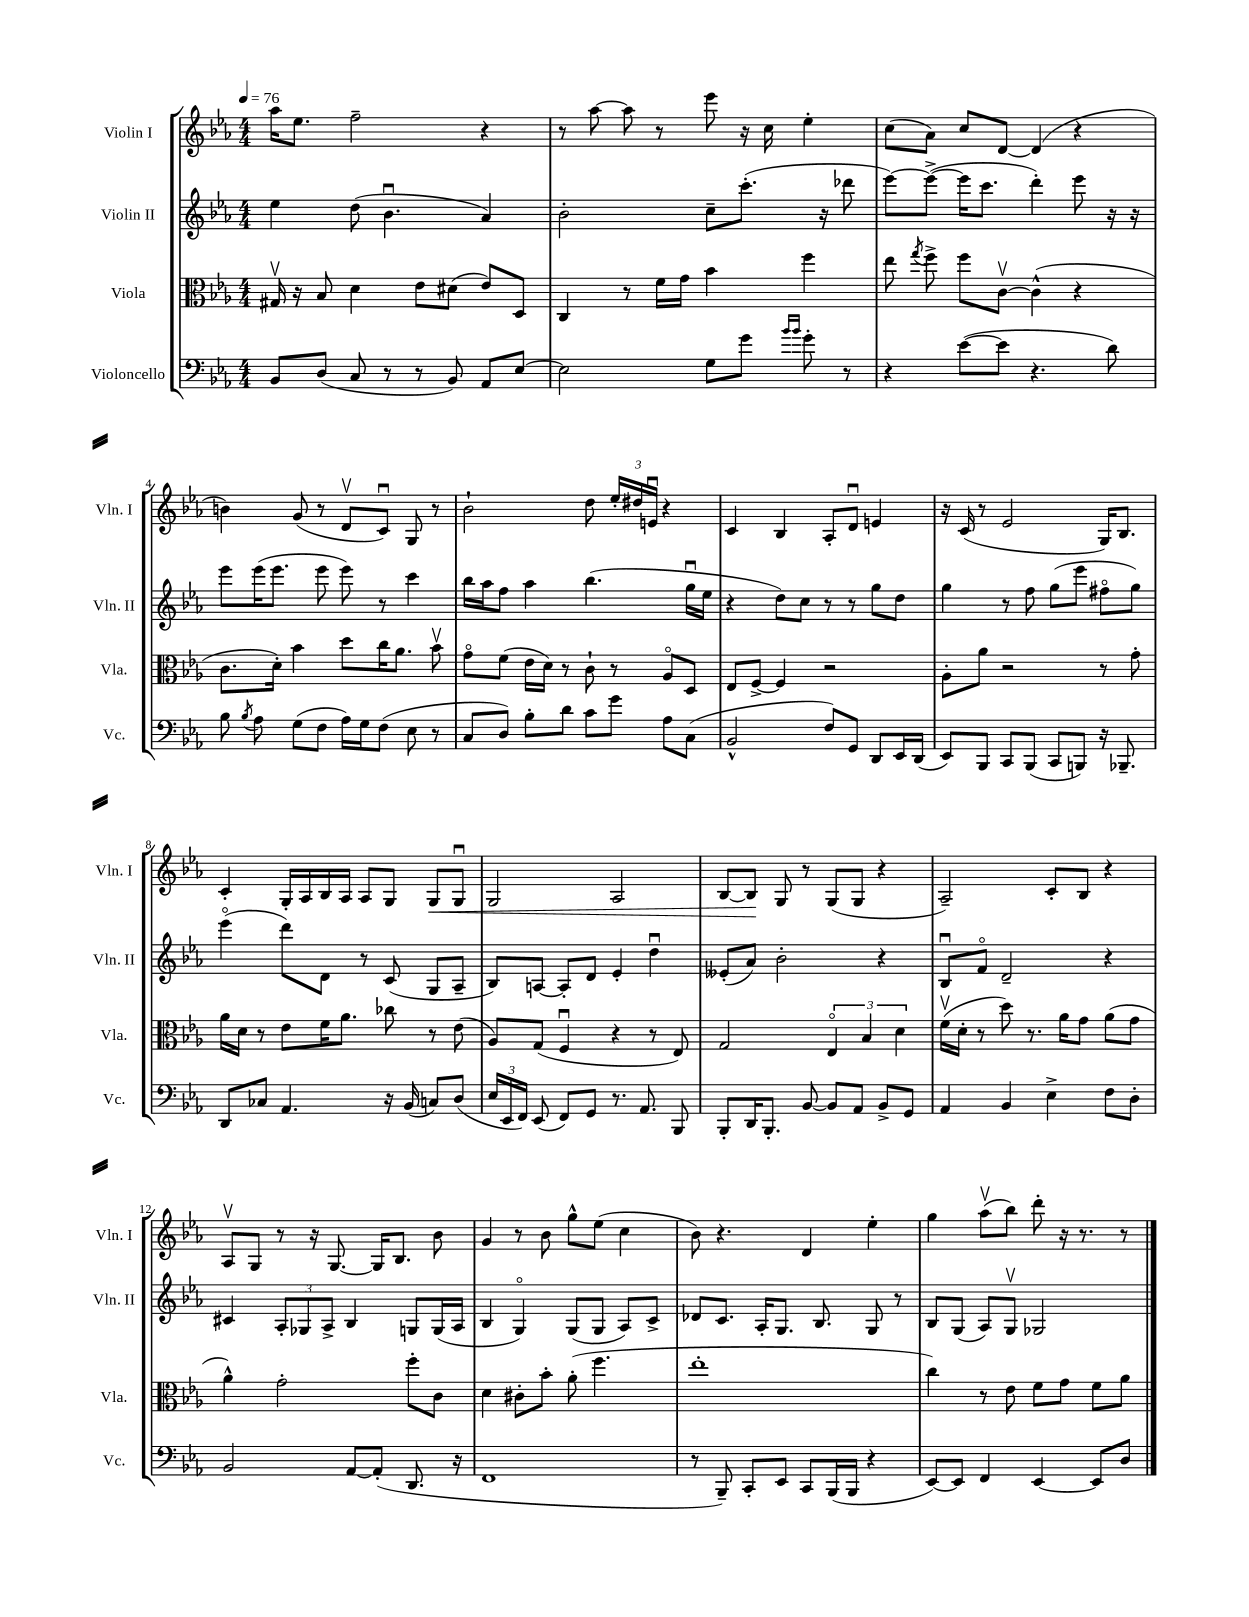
<<
\new StaffGroup <<
\new Staff = "s0" \with { instrumentName = "Violin I" shortInstrumentName = "Vln. I" } {
    \clef treble \key ees \major \numericTimeSignature \time 4/4 \tempo 4 = 76
    \autoBeamOff aes''16[ ees''8.] f''2-- r4 |
    r8 aes''8~ aes''8 r8 ees'''8 r16 c''16 ees''4-. |
    c''8[( aes'8]) c''8[ d'8]~ d'4( r4 |
    b'4) g'8( r8 d'8[\upbow c'8]\downbow) g8 r8 |
    bes'2-! d''8 \tuplet 3/2 { ees''16[-. dis''16 e'16]\downbow } r4 |
    c'4 bes4 aes8[-. d'8]\downbow e'4 |
    r16 c'16( r8 ees'2 g16[) bes8.] |
    c'4-. g16[-. aes16 bes16 aes16] aes8[ g8] g8[\< g8]\downbow |
    g2 aes2 |
    bes8[~ bes8]\! g8 r8 g8[( g8] r4 |
    aes2--) c'8[-. bes8] r4 |
    aes8[\upbow g8] r8 r16 g8.~ g16[ bes8.] bes'8 |
    g'4 r8 bes'8 g''8[-^ ees''8]( c''4 |
    bes'8) r4. d'4 ees''4-. |
    g''4 aes''8[\upbow( bes''8]) d'''8-. r16 r8. r8 \bar "|." |
}
\new Staff = "s1" \with { instrumentName = "Violin II" shortInstrumentName = "Vln. II" } {
    \clef treble \key ees \major \numericTimeSignature \time 4/4
    \autoBeamOff ees''4 d''8( bes'4.\downbow aes'4) |
    bes'2-. c''8[-- c'''8.]-.( r16 des'''8 |
    ees'''8[~) ees'''8]~->( ees'''16[ c'''8.] d'''4-.) ees'''8 r16 r16 |
    ees'''8[ ees'''16( ees'''8.] ees'''8 ees'''8) r8 c'''4 |
    bes''16[ aes''16 f''8] aes''4 bes''4.( g''16[\downbow ees''16] |
    r4 d''8[) c''8] r8 r8 g''8[ d''8] |
    g''4 r8 f''8 g''8[( ees'''8] fis''8[\flageolet g''8]) |
    ees'''4\flageolet( d'''8[) d'8] r8 c'8( g8[ aes8]-- |
    bes8[) a8]~ a8[-. d'8] ees'4-. d''4\downbow |
    eeses'8[-.( aes'8]) bes'2-. r4 |
    bes8[\downbow f'8]\flageolet d'2-- r4 |
    cis'4 \tuplet 3/2 { aes8[-. ges8 aes8]-> } bes4 g8[ g16( aes16] |
    bes4 g4\flageolet) g8[( g8] aes8[) c'8]-> |
    des'8[ c'8.] aes16[-. g8.] bes8. g8 r8 |
    bes8[ g8]( aes8[) g8]\upbow ges2 \bar "|." |
}
\new Staff = "s2" \with { instrumentName = "Viola" shortInstrumentName = "Vla." } {
    \clef alto \key ees \major \numericTimeSignature \time 4/4
    \autoBeamOff gis16\upbow r16 bes8 d'4 ees'8[ dis'8]( ees'8[) d8] |
    c4 r8 f'16[ g'16] bes'4 f''4 |
    ees''8 \acciaccatura { g''8 } f''8-> f''8[ c'8]~\upbow c'4-^( r4 |
    c'8.[ d'16]-.) bes'4 d''8[ c''16 aes'8.] bes'8\upbow |
    g'8[\flageolet f'8]( ees'16[ d'16]) r8 c'8-! r8 aes8[\flageolet d8] |
    ees8[ f8]~-> f4 r2 |
    aes8[-. aes'8] r2 r8 g'8-. |
    aes'16[ d'16] r8 ees'8[ f'16 aes'8.] ces''8 r8 ees'8( |
    aes8[) g8]( f4\downbow r4 r8 ees8) |
    g2 \tuplet 3/2 { ees4\flageolet bes4 d'4 } |
    f'16[\upbow( d'16]-. r8 d''8) r8. aes'16[ g'8] aes'8[( g'8] |
    aes'4-^) g'2-. f''8[-. c'8] |
    d'4 cis'8[-. bes'8]-. aes'8-.( f''4. |
    ees''1-. |
    c''4) r8 ees'8 f'8[ g'8] f'8[ aes'8] \bar "|." |
}
\new Staff = "s3" \with { instrumentName = "Violoncello" shortInstrumentName = "Vc." } {
    \clef bass \key ees \major \numericTimeSignature \time 4/4
    \autoBeamOff bes,8[ d8]( c8 r8 r8 bes,8) aes,8[ ees8]~ |
    ees2 g8[ g'8] \grace { bes'16[ bes'16] } g'8-. r8 |
    r4 ees'8[~( ees'8] r4. d'8) |
    bes8 \acciaccatura { bes8 } aes8 g8[( f8] aes16[) g16 f8]( ees8 r8 |
    c8[ d8]) bes8[-. d'8] c'8[ g'8] aes8[ c8]( |
    bes,2-^ f8[) g,8] d,8[ ees,16 d,16]( |
    ees,8[) bes,,8] c,8[ bes,,8]( c,8[ b,,8]) r16 bes,,8.-- |
    d,8[ ces8] aes,4. r16 bes,16( c8[) d8]( |
    \tuplet 3/2 { ees16[ ees,16 f,16]) } ees,8( f,8[) g,8] r8. aes,8. bes,,8 |
    bes,,8[-. d,16 bes,,8.]-. bes,8~ bes,8[ aes,8] bes,8[-> g,8] |
    aes,4 bes,4 ees4-> f8[ d8]-. |
    bes,2 aes,8[~ aes,8]-.( d,8. r16 |
    f,1 |
    r8 bes,,8--) c,8[-. ees,8] c,8[ bes,,16( bes,,16] r4 |
    ees,8[~) ees,8] f,4 ees,4~ ees,8[ d8] \bar "|." |
}
>>
>>
